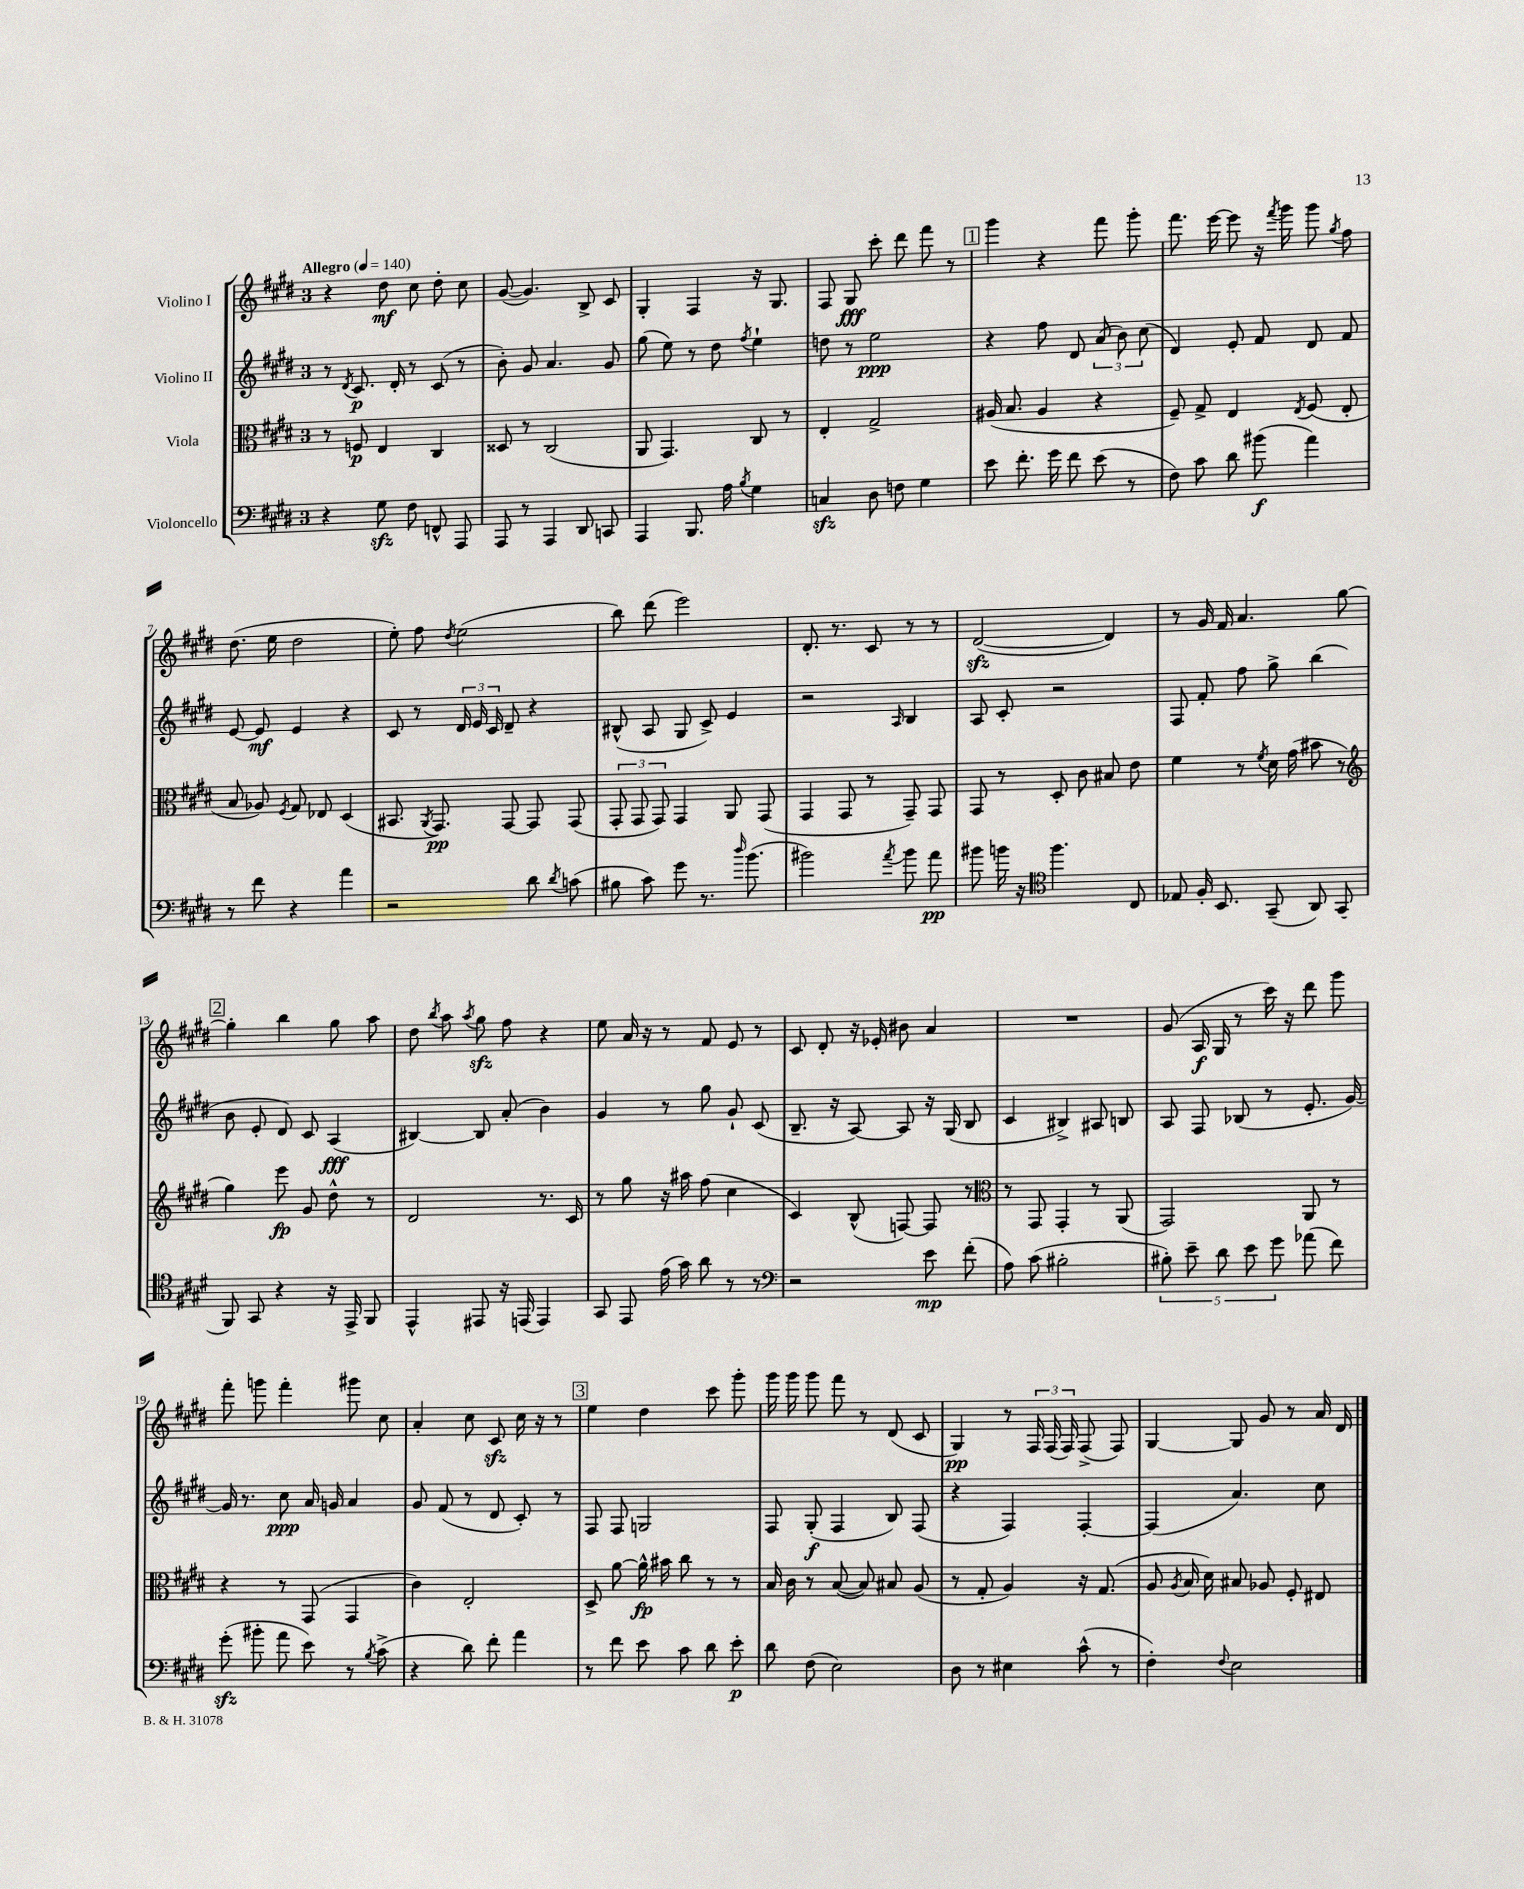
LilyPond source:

<<
\new StaffGroup <<
\new Staff = "s0" \with { instrumentName = "Violino I" } {
    \clef treble \key e \major \once \override Staff.TimeSignature.style = #'single-digit \time 3/4 \tempo "Allegro" 4 = 140
    \autoBeamOff r4 dis''8\mf cis''8 dis''8-. cis''8 |
    gis'8~( gis'4.) b8-> cis'8 |
    gis4-. fis4 r16 gis8. |
    fis8 gis8\fff cis'''8-. dis'''8 fis'''8 r8 |
    \mark \markup { \box "1" } gis'''4 r4 fis'''8 gis'''8-. |
    fis'''8. e'''16~ e'''8 r16 \acciaccatura { fis'''8 } gis'''16 gis'''8 \acciaccatura { gis''8 } fis''8 |
    dis''8.( e''16 dis''2 |
    e''8-.) fis''8 \acciaccatura { dis''8 } e''2( |
    b''8) dis'''8( e'''2) |
    dis'8.-. r8. cis'8 r8 r8 |
    dis'2~\sfz( dis'4) |
    r8 gis'16 fis'16 a'4. gis''8~ |
    \mark \markup { \box "2" } gis''4-. b''4 gis''8 a''8 |
    dis''8 \acciaccatura { b''8 } a''8 \acciaccatura { a''8 } gis''8\sfz fis''8 r4 |
    e''8 a'16 r16 r8 fis'8 e'8 r8 |
    cis'8 dis'8-. r16 ees'16-. bis'8 a'4 |
    R2. |
    gis'8( a16\f gis16 r8 cis'''16) r16 dis'''8 gis'''8 |
    fis'''8-. g'''8 fis'''4-. gis'''8 cis''8 |
    a'4-. cis''8 cis'8\sfz cis''16 r16 r8 |
    \mark \markup { \box "3" } e''4 dis''4 cis'''8 gis'''8-. |
    gis'''16 gis'''16 gis'''8 fis'''8 r8 dis'8( cis'8 |
    gis4\pp) r8 \tuplet 3/2 { fis16 fis16( fis16) } fis8->( fis8) |
    gis4~ gis8 gis'8 r8 a'16 dis'16 \bar "|." |
}
\new Staff = "s1" \with { instrumentName = "Violino II" } {
    \clef treble \key e \major \once \override Staff.TimeSignature.style = #'single-digit \time 3/4
    \autoBeamOff r8 \acciaccatura { dis'8 } cis'8.\p dis'16-. r8 cis'8( r8 |
    b'8-.) gis'8 a'4. gis'8 |
    gis''8( e''8) r8 dis''8 \acciaccatura { fis''8 } e''4-! |
    d''8 r8 e''2\ppp |
    \mark \markup { \box "1" } r4 fis''8 dis'8 \tuplet 3/2 { a'8( b'8) cis''8( } |
    dis'4) e'8-. fis'8 dis'8 fis'8 |
    e'8~ e'8\mf e'4 r4 |
    cis'8 r8 \tuplet 3/2 { dis'16 e'16 cis'16 } dis'8-- r4 |
    bis8-^( a8 gis8 cis'8->) e'4 |
    r2 \grace { a16 } b4 |
    a8 cis'8-. r2 |
    fis8 fis'8-. fis''8 gis''8-> b''4( |
    \mark \markup { \box "2" } b'8 e'8-. dis'8) cis'8 a4\fff( |
    bis4~) bis8 a'8-.( b'4) |
    gis'4 r8 gis''8 gis'8-! cis'8( |
    b8.-- r16 a8~) a8 r16 gis16( b8 |
    cis'4 bis4->) ais8 b8 |
    a8 fis8 bes8( r8 e'8.-. gis'16~) |
    gis'16 r8. cis''8\ppp a'16 g'16 a'4 |
    gis'8 fis'8( r8 dis'8 cis'8-.) r8 |
    \mark \markup { \box "3" } fis8 fis8 g2 |
    fis8 gis8-.\f( fis4 b8) fis8( |
    r4 fis4) fis4~-. |
    fis4( a'4.) cis''8 \bar "|." |
}
\new Staff = "s2" \with { instrumentName = "Viola" } {
    \clef alto \key e \major \once \override Staff.TimeSignature.style = #'single-digit \time 3/4
    \autoBeamOff r8 f8\p e4 cis4 |
    disis8 r8 cis2( |
    a,8 gis,4.) cis8 r8 |
    e4-. gis2-> |
    \mark \markup { \box "1" } ais16( b8. ais4 r4 |
    fis8--) gis8-> e4 \acciaccatura { e8 } fis8( e8-. |
    b8 aes8) \acciaccatura { fis8 } gis8 ees8 dis4( |
    bis,8. \acciaccatura { a,8 } gis,8.\pp) gis,8~ gis,8 gis,8( |
    \tuplet 3/2 { gis,8-. gis,8 gis,8) } gis,4 a,8 gis,8( |
    gis,4 gis,8 r8 gis,8--) gis,8 |
    gis,8 r8 dis8-. cis'8 bis8 e'8 |
    fis'4 r8 \acciaccatura { fis'8 } dis'16 gis'16( bis'8 r8 |
    \mark \markup { \box "2" } \clef treble gis''4) e'''8\fp gis'8 dis''8-^ r8 |
    dis'2 r8. cis'16 |
    r8 gis''8 r16 ais''16 fis''8( cis''4 |
    cis'4) b8-^( f8~) f8 r8 |
    \clef alto r8 gis,8 gis,4-. r8 a,8( |
    gis,2) a,8 r8 |
    r4 r8 gis,8( gis,4 |
    cis'4) e2-. |
    \mark \markup { \box "3" } dis8-> a'8~ a'16-^\fp bis'16 cis''8 r8 r8 |
    b16 cis'16 r8 b8~( b8) bis8 a8( |
    r8 gis8-. a4) r16 gis8.( |
    a8 \acciaccatura { a8 } b16 dis'16) bis8 aes8 fis8-. eis8 \bar "|." |
}
\new Staff = "s3" \with { instrumentName = "Violoncello" } {
    \clef bass \key e \major \once \override Staff.TimeSignature.style = #'single-digit \time 3/4
    \autoBeamOff r4 gis8\sfz fis8 f,8-^ a,,8 |
    a,,8 r8 a,,4 dis,8 c,8 |
    a,,4 b,,8. a16 \acciaccatura { b8 } gis4 |
    c4\sfz dis8 f8 gis4 |
    \mark \markup { \box "1" } e'8 fis'8.-. gis'16 fis'8 e'8( r8 |
    fis8) cis'8 dis'8 bis'8\f( a'4) |
    r8 fis'8 r4 a'4 |
    r2 dis'8 \acciaccatura { dis'8 } c'8( |
    bis8 cis'8) gis'8 r8. \grace { dis''16 } b'8.( |
    bis'2) \acciaccatura { a'8 } bis'8 a'8\pp |
    bis'8 b'16 r16 \clef tenor fis''4. cis8 |
    ees8 fis16-. b,8. gis,8--( a,8) gis,8( |
    \mark \markup { \box "2" } fis,8) gis,8 r4 r16 e,16-> fis,8 |
    e,4-^ eis,8 r16 e,16( e,4) |
    gis,8 e,8 e'16( gis'16) a'8 r8 r8 |
    \clef bass r2 e'8\mp fis'8-.( |
    a8) cis'8( bis2-. |
    \tuplet 5/4 { bis8-.) e'8-- dis'8 e'8 gis'8 } aes'8( fis'8) |
    gis'8-.\sfz( bis'8-. a'8 e'8) r8 \acciaccatura { b8 } cis'8->( |
    r4 dis'8) fis'8-. a'4 |
    \mark \markup { \box "3" } r8 fis'8 e'8 cis'8 dis'8 e'8-.\p |
    dis'8 fis8( e2) |
    dis8 r8 eis4 cis'8-^( r8 |
    fis4-.) \appoggiatura { fis8 } e2 \bar "|." |
}
>>
>>
